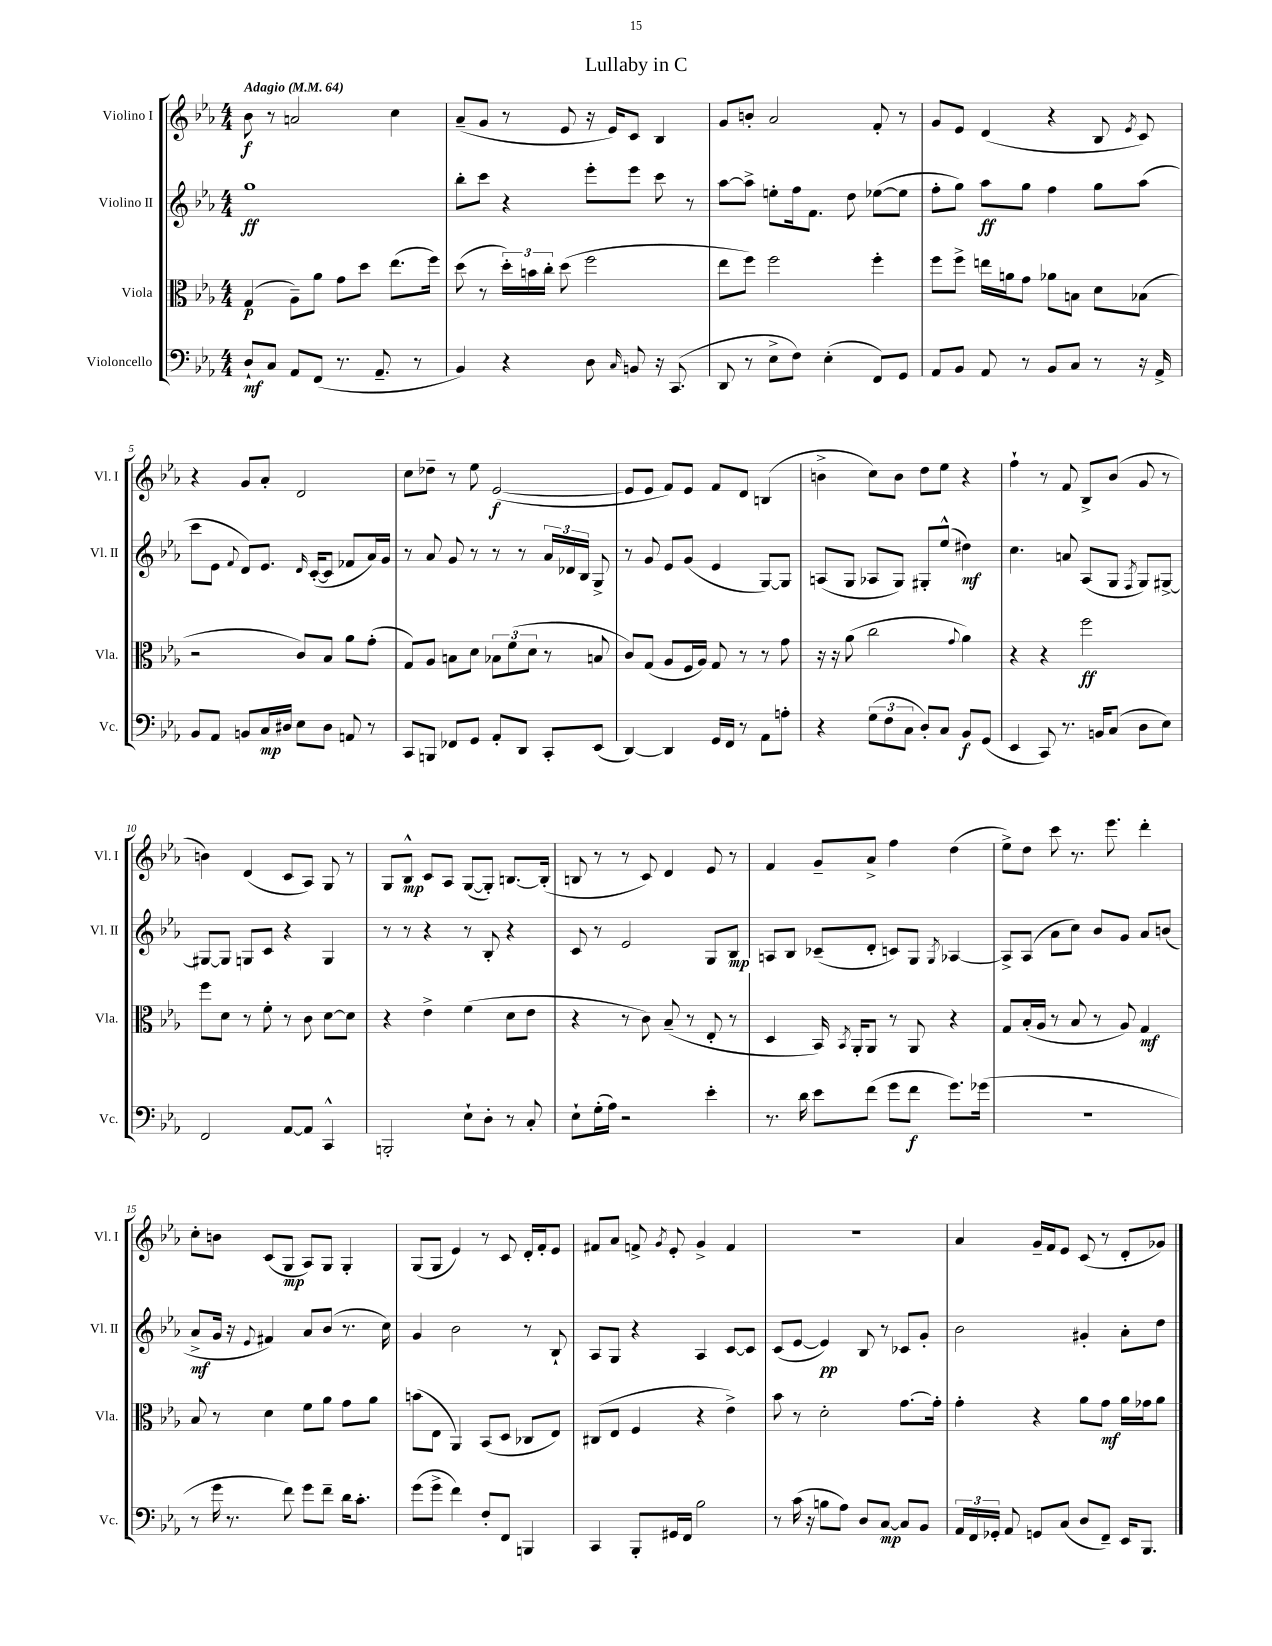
\header { title = "Lullaby in C" }
<<
\new StaffGroup <<
\new Staff = "s0" \with { instrumentName = "Violino I" shortInstrumentName = "Vl. I" } {
    \clef treble \key ees \major \numericTimeSignature \time 4/4 \tempo "Adagio" 4 = 64
    \autoBeamOff bes'8\f r8 a'2 c''4 |
    aes'8[--( g'8] r8 ees'8 r16 ees'16[) c'8] bes4 |
    g'8[ b'8]-. aes'2 f'8-. r8 |
    g'8[ ees'8] d'4( r4 bes8 \acciaccatura { ees'8 } c'8) |
    r4 g'8[ aes'8]-. d'2 |
    c''8[ des''8]-- r8 ees''8 ees'2~\f( |
    ees'8[ ees'8] f'8[) ees'8] f'8[ d'8] b4( |
    b'4-> c''8[) b'8] d''8[ ees''8] r4 |
    f''4-! r8 f'8 bes8[-> bes'8]( g'8 r8 |
    b'4) d'4( c'8[ aes8]) g8 r8 |
    g8[ bes8]-^\mp c'8[ aes8] g8[~( g8]-.) b8.[~ b16]-.( |
    b8 r8 r8 c'8) d'4 ees'8 r8 |
    f'4 g'8[-- aes'8]-> f''4 d''4( |
    ees''8[->) d''8] c'''8 r8. ees'''8. d'''4-. |
    c''8[-. b'8] c'8[( g8]\mp aes8[) g8] g4-. |
    g8[( g8] ees'4) r8 c'8 d'16[-. f'16-. ees'8] |
    fis'8[ aes'8] f'8-> \acciaccatura { g'8 } ees'8-. g'4-> f'4 |
    R1 |
    aes'4 g'16[-- f'16 ees'8] c'8( r8 d'8[-. ges'8]) \bar "|." |
}
\new Staff = "s1" \with { instrumentName = "Violino II" shortInstrumentName = "Vl. II" } {
    \clef treble \key ees \major \numericTimeSignature \time 4/4
    \autoBeamOff g''1\ff |
    bes''8[-. c'''8] r4 ees'''8[-. ees'''8] c'''8 r8 |
    aes''8[~ aes''8]-> e''8[-. f''16 f'8.] d''8 ees''8[~( ees''8] |
    f''8[-. g''8]) aes''8[\ff g''8] f''4 g''8[ aes''8]( |
    c'''8[ ees'8] \appoggiatura { f'8 } d'8[) ees'8.] \grace { d'16 } c'16[~-.( c'8] fes'8[ aes'16) g'16] |
    r8 aes'8 g'8 r8 r8 r8 \tuplet 3/2 { aes'16[ des'16 bes16] } g8-> |
    r8 g'8 ees'8[ g'8]( ees'4 g8[~) g8] |
    a8[( g8] aes8[ g8]) gis8[-. ees''8]-^( dis''4\mf) |
    c''4. a'8 aes8[( g8] \acciaccatura { f8 } g8[) gis8]~-> |
    gis8[~ gis8] g8[ c'8] r4 g4 |
    r8 r8 r4 r8 bes8-. r4 |
    c'8 r8 ees'2 g8[ bes8]\mp |
    a8[ bes8] ces'8[--( d'8]-. c'8[) g8] \acciaccatura { g8 } aes4~ |
    aes8[-> aes8]( aes'8[ c''8]) bes'8[ g'8] aes'8[ b'8]( |
    aes'8[->\mf g'16] r16 \appoggiatura { ees'8 } fis'4) aes'8[ bes'8]( r8. c''16) |
    g'4 bes'2 r8 bes8-! |
    aes8[ g8] r4 aes4 c'8[~ c'8] |
    c'8[( ees'8]~ ees'4\pp) bes8 r8 ces'8[ g'8]-. |
    bes'2 gis'4-. aes'8[-. d''8] \bar "|." |
}
\new Staff = "s2" \with { instrumentName = "Viola" shortInstrumentName = "Vla." } {
    \clef alto \key ees \major \numericTimeSignature \time 4/4
    \autoBeamOff g4\p( aes8[--) aes'8] g'8[ d''8] ees''8.[( f''16]) |
    d''8( r8 \tuplet 3/2 { d''16[-.) b'16 c''16]-. } d''8( f''2 |
    ees''8[ f''8]) f''2 f''4-. |
    f''8[ f''8]-> e''16[ a'16 g'8] aes'8[ b8] d'8[ bes8]( |
    r2 c'8[) bes8] aes'8[ g'8]-.( |
    g8[) aes8] b8[ d'8] \tuplet 3/2 { bes8[ f'8( d'8] } r8 b8 |
    c'8[) g8]( aes8[ f16 aes16]) g8 r8 r8 g'8 |
    r16 r16 aes'8( c''2 \appoggiatura { g'8 } aes'4) |
    r4 r4 f''2\ff |
    f''8[ d'8] r8 f'8-. r8 c'8 d'8[~ d'8] |
    r4 ees'4-> f'4( d'8[ ees'8] |
    r4 r8 c'8) bes8--( r8 ees8-. r8 |
    d4 bes,16) \acciaccatura { bes,8 } aes,16[-. aes,8] r8 aes,8 r4 |
    g8[ bes16-.( aes16] r8 bes8 r8 aes8) g4\mf |
    bes8 r8 d'4 f'8[ aes'8] g'8[ aes'8] |
    b'8[( ees8] aes,4) bes,8[( d8] ces8[ ees8]) |
    cis8[( ees8] f4 r4 ees'4->) |
    bes'8 r8 d'2-. g'8.[~ g'16]-. |
    g'4-. r4 aes'8[ g'8]\mf aes'16[ ges'16 aes'8] \bar "|." |
}
\new Staff = "s3" \with { instrumentName = "Violoncello" shortInstrumentName = "Vc." } {
    \clef bass \key ees \major \numericTimeSignature \time 4/4
    \autoBeamOff d8[-!\mf c8] aes,8[ f,8]( r8. aes,8.-- r8 |
    bes,4) r4 d8 \grace { c16 } b,8 r16 c,8.( |
    d,8 r8 ees8[-> f8]) ees4-.( f,8[) g,8] |
    aes,8[ bes,8] aes,8 r8 bes,8[ c8] r8 r16 aes,16-> |
    bes,8[ aes,8] b,8[ c16\mp dis16] ees8[ dis8] a,8 r8 |
    c,8[ b,,8] fes,8[ g,8] aes,8[-. d,8] c,8[-. ees,8]( |
    d,4~) d,4 g,16[ f,16] r8 aes,8[ a8]-. |
    r4 \tuplet 3/2 { g8[( f8 c8] } d8[-.) c8] bes,8[\f g,8]( |
    ees,4 c,8) r8. b,16[ c8]( d8[ ees8]) |
    f,2 aes,8[~ aes,8] c,4-^ |
    b,,2-. ees8[-! d8]-. r8 c8-. |
    ees8[-! g16-.( aes16]) r2 ees'4-. |
    r8. d'16 ees'8[ f'8]( g'8[ f'8]\f g'8.[) ges'16]( |
    r1 |
    r8 g'16 r8. f'8) g'8[ f'8]-- d'16[ c'8.]-. |
    g'8[( g'8]-> f'4) f8[-. f,8] b,,4 |
    c,4 bes,,8[-. gis,16 f,16] bes2 |
    r8 c'16( r16 b8[ aes8]) d8[ c8]~\mp c8[ bes,8] |
    \tuplet 3/2 { aes,16[ f,16 ges,16]-. } aes,8 g,8[ c8]( d8[ f,8]--) ees,16[ bes,,8.] \bar "|." |
}
>>
>>
